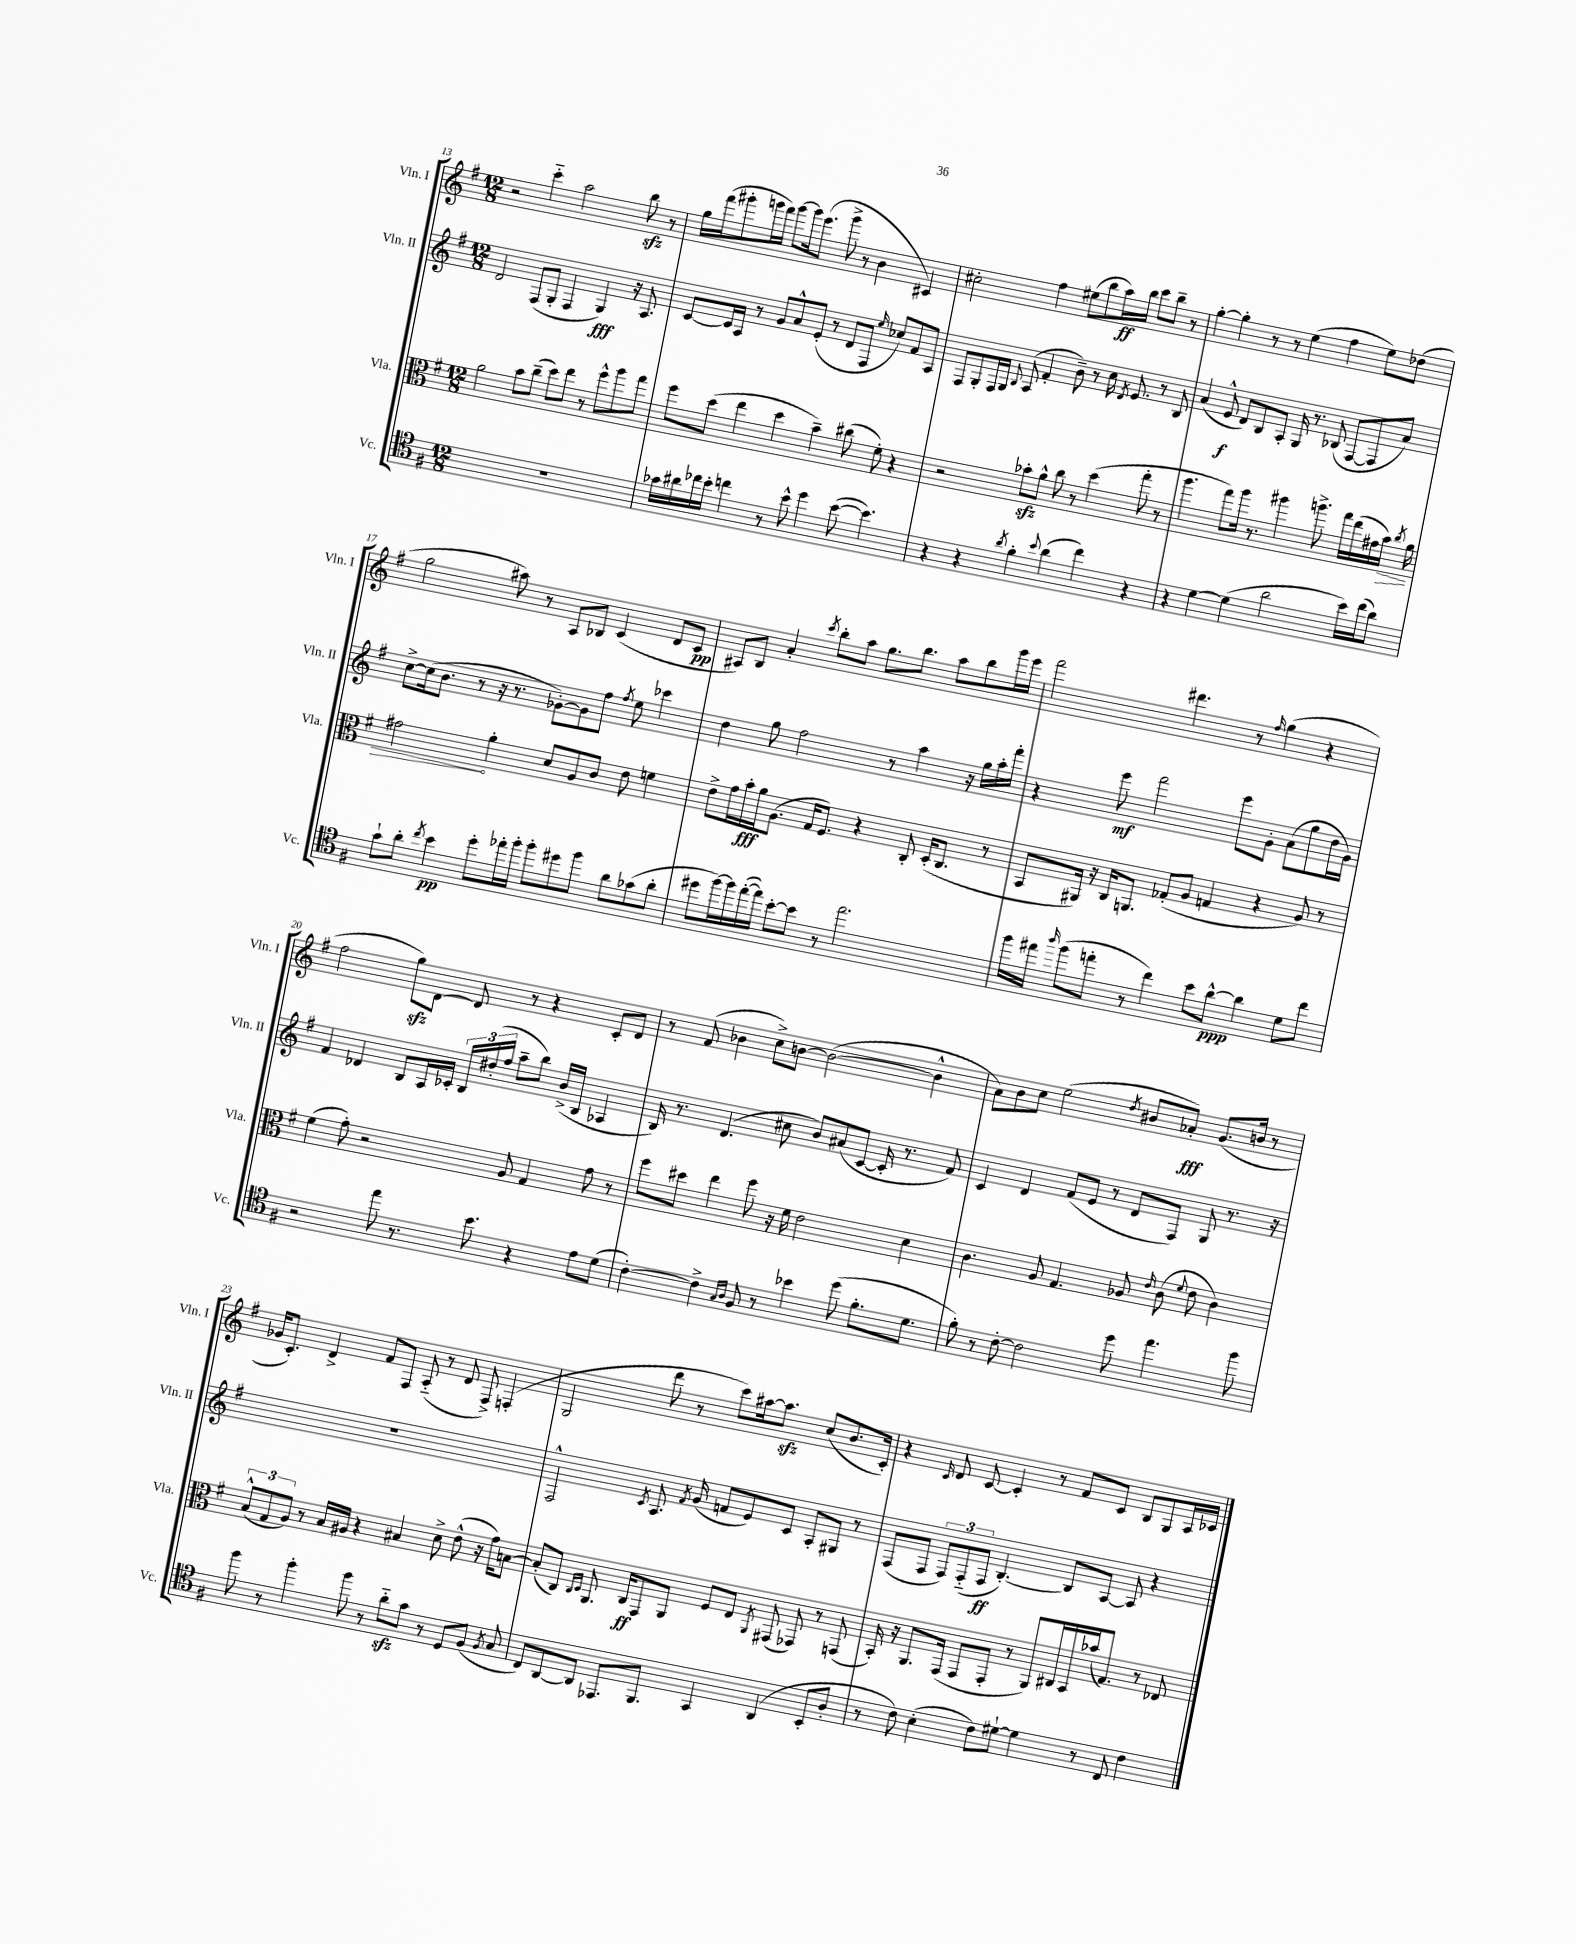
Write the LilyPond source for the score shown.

<<
\new StaffGroup <<
\new Staff = "s0" \with { instrumentName = "Vln. I" shortInstrumentName = "Vln. I" } {
    \clef treble \key g \major \numericTimeSignature \time 12/8
    \autoBeamOff r2 c'''4-_ a''2 b''8\sfz r8 |
    g''16[ fis'''16( gis'''8-. g'''16 fis'''16]) g'''8[~ g'''16 e'''8.]( g'''8-> r8 b'4 cis'4) |
    cis''2-. fis''4 eis''8[( b''8 a''16\ff) b''16] c'''8[ b''8]-- r8 |
    g''4~-. g''4-. r8 r8 e''4( fis''4 e''8[) des''8]( |
    g''2 ais''8) r8 a8[ bes8] c'4( d'8[ c'8]\pp |
    ais8[) b8] a'4-. \acciaccatura { c'''8 } b''8[-. a''8] g''8.[ b''8.] a''8[ b''8 g'''16 e'''16] |
    fis'''2 dis'''4. r8 \grace { fis''16 } g''4( r4 |
    fis''2 g''8[\sfz) d'8]~ d'8 r8 r4 c'8[-. d'8] |
    r8 fis'8( bes'4 c''8[->) b'8]~ b'2~( b'4-^ |
    a'8[) b'8 c''8] e''2( \acciaccatura { d''8 } bis'8[ aes'8]-.\fff) g'8.[( b'16] r8 |
    ges'16[ c'8.]-.) d'4-> fis'8[ fis8] a8-_( r8 d'8 fis8->) f4-.( |
    g2 d'''8 r8 c'''8[) ais''16~ ais''8.]\sfz c''8[( b'8. c'16]-.) |
    r4 \grace { c'16 } d'8 c'8~ c'4-. r8 fis'8[ c'8] b8[ g8 a16 ces'16] \bar "|." |
}
\new Staff = "s1" \with { instrumentName = "Vln. II" shortInstrumentName = "Vln. II" } {
    \clef treble \key g \major \numericTimeSignature \time 12/8
    \autoBeamOff d'2 fis8[( g8]-. fis4 g4\fff) r16 a8. |
    c'8[~ c'16 a16] r8 g'8[ a'8-^ e'8]-.( r8 d'8[ fis8] \grace { e''16 } ces''8[) fis'8 a8] |
    fis8[ g8-. fis16 g16] \appoggiatura { b8 } a8( fis'4-. b'8--) r8 c''16 \acciaccatura { d'8 } e'8. r8 b8 |
    a'4( e'8-^\f d'8[) b8 a8]-. g16 r8. bes8( fis8[~ fis8 a'8]) |
    c''8[~-> c''16( b'8.] r8 r16 r8. ges'8[~-.) ges'8 fis''8] \acciaccatura { fis''8 } e''8 ces'''4 |
    d''4 g''8 fis''2 r8 a''4 r16 g''16[ a''16-. fis'''16]-. |
    r4 e'''8\mf fis'''2 e'''8[ g'8]-. a'8[( g''8 d''16 g'16]) |
    fis'4 des'4 b8[ a16 ces'16]-. \tuplet 3/2 { b16[ dis''16-.( fis''16] } a''8[-- b''8]) b'16[->( b16] aes4 |
    b16) r8. d'4.( cis''8 b'8[) ais'8( c'8]~ c'16-. r8. fis'8) |
    c'4 d'4 fis'8[( e'8] r8 d'8[ fis8]) g8 r8. r16 |
    R1. |
    fis2-^ \acciaccatura { c'8 } a8. \acciaccatura { fis'8 } g'16( f'8[ e'8) c'8] a8[-. gis8] r8 |
    fis8[( fis8] \tuplet 3/2 { fis8[) fis8-_( fis8]\ff } b4.~-.) b8[ a8]~ a8 r4 \bar "|." |
}
\new Staff = "s2" \with { instrumentName = "Vla." shortInstrumentName = "Vla." } {
    \clef alto \key g \major \numericTimeSignature \time 12/8
    \autoBeamOff a'2 b'8[ c''8]--( d''8[) e''8] r8 fis''8[-^ a''8 g''8] |
    fis''8[ d''8]( e''4 d''4 b'4--) cis''8( fis'8-.) r4 |
    r2 bes'8[-.\sfz a'8]-^ c''8 r8 d''4( g''8-. r8 |
    a''4. g''8[) a''16] r8. ais''4 a''8.-> g''16[ e''16( gis'16 \once \override Hairpin.circled-tip = ##t b'16]\>) \acciaccatura { c''8 } a'16 |
    gis'2\! a'4-. d'8[ a8 c'8] e'8 f'4 |
    e'8[-> g'16 b'16-.\fff a'16 a8.]( g16[ fis8.]) r4 c8-. d16[-.( c8.] r8 |
    b,8[ ais,16]) r16 c16[ a,8.] ges8[-.( a8] g4 r4 a8) r8 |
    fis'4( g'8-.) r2 a8 g4 g'8 r8 |
    fis''8[ dis''8] e''4 fis''8 r16 fis'16 e'2 d'4 |
    c'4. a8 g4. aes8 \grace { e'16 } c'8( \appoggiatura { fis'8 } e'8 c'4) |
    \tuplet 3/2 { b8[-^( g8 a8]) } r8 b16[ ais16] r4 bis4 d'8-> e'8-^( r16 g'16[) b8]~ |
    b8[-.( c8]) \grace { c16[ d16] } a,8. c16[\ff g,8 a,8] fis8[ e8] \acciaccatura { a,8 } gis,8( ges,8) r8 g,8( |
    b,16-.) r16 a,8.[ g,16]( g,8[ g,8]-. r8 a,8[) cis16 b,16 bes'16( g8.]) r8 ees8 \bar "|." |
}
\new Staff = "s3" \with { instrumentName = "Vc." shortInstrumentName = "Vc." } {
    \clef tenor \key g \major \numericTimeSignature \time 12/8
    \autoBeamOff R1. |
    ges'16[ ais'16 ces''16 b'16]-. c''4 r8 b'8-^ d''4 b'8~( b'4.) |
    r4 r4 \acciaccatura { a'8 } fis'4-. \appoggiatura { b'8 } a'4( c''4) r4 |
    r4 d'4~ d'4( a'2 b'16[) c''16( a'8]) |
    g'8[-! a'8]-. \acciaccatura { c''8 } b'4\pp d''8[-. ees''16-. fis''16]-. fis''8[-. dis''8 fis''8] a'8[ ges'8( a'8]-. |
    dis''8[ fis''16~) fis''16 e''16~-.( e''16]) b'8[~-. b'8] r8 e''2. |
    fis''16[ eis''16] \grace { a''16 } fis''8[( e''8]-. r8 c''4) b'8[ a'8]~-^\ppp a'4 d'8[ c''8] |
    r2 e''8 r8. b'8. r4 e'8[ d'8]( |
    c'4~-.) c'4-> \grace { g16[ a16] } fis8 r8 bes'4 d''8( fis'8.[-. d'8.] |
    fis'8-.) r8 c'8~-. c'2 d''8 e''4. fis''8 |
    fis''8 r8 fis''4-. fis''8 r8 a'8[-_\sfz g'8] r8 d8[ fis8]( \acciaccatura { fis8 } g8 |
    c8[) a,8~ a,8] ees,8.[ fis,8.] g,4 a,4( b,8[-. a8]-. |
    r8 c'8) b4-.( c'8[) dis'8]~-! dis'4 r8 c8 c'4 \bar "|." |
}
>>
>>
\layout { \context { \Score currentBarNumber = #13 } }
